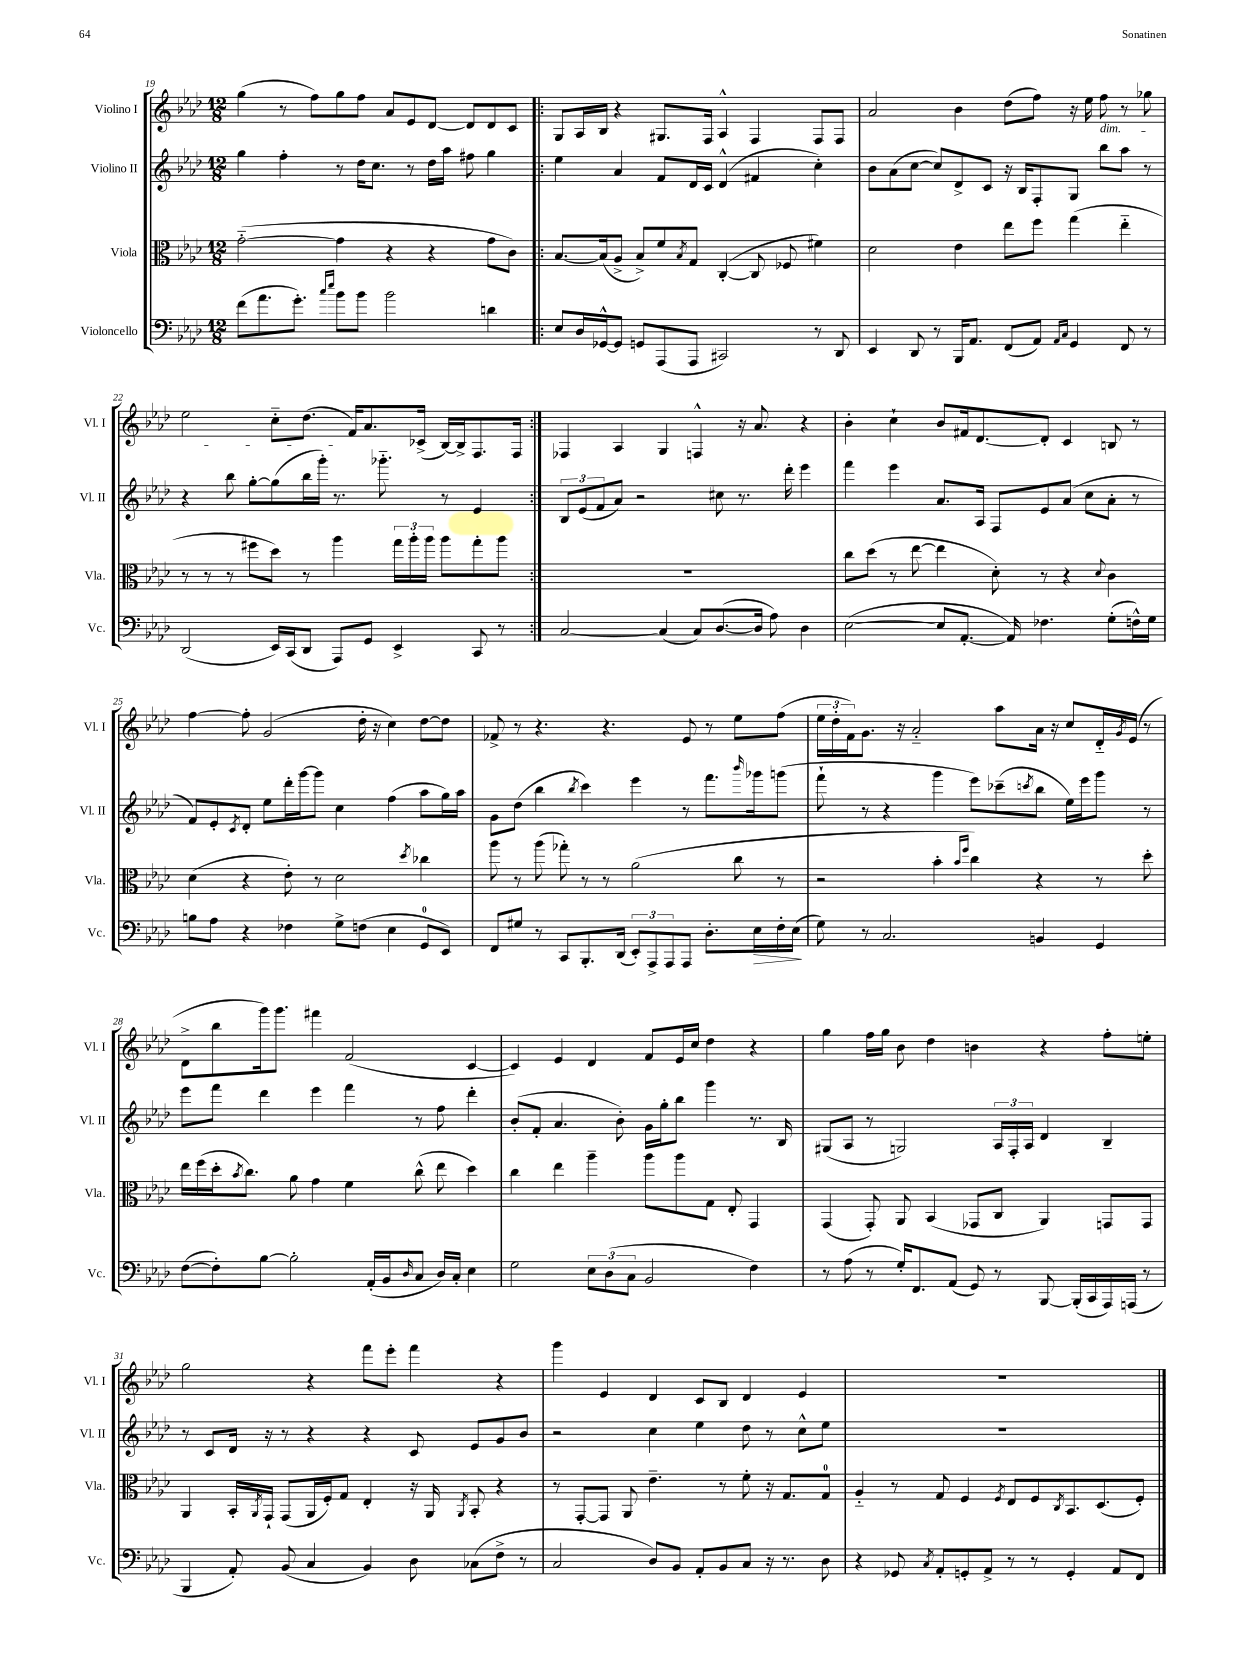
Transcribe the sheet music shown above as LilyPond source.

<<
\new StaffGroup <<
\new Staff = "s0" \with { instrumentName = "Violino I" shortInstrumentName = "Vl. I" } {
    \clef treble \key aes \major \numericTimeSignature \time 12/8
    g''4( r8 f''8) g''8 f''8 aes'8 ees'8 des'8~ des'8 des'8 c'8 |
    \repeat volta 2 { g8 aes16 bes16 r4 gis8. f16 aes4-^ f4 f8 f8 |
    aes'2 bes'4 des''8( f''8) r16 ees''16 f''8\dim r8 ges''8 |
    ees''2 c''8-_ des''8.( f'16\!) aes'8. ces'16->( bes16~) bes16-> f8. f16 | }
    fes4 aes4 g4 f4-^ r16 aes'8. r4 |
    bes'4-. c''4-! bes'8 fis'16 des'8.~ des'8-. c'4 b8 r8 |
    f''4~ f''8-. g'2( des''16-. r16 c''4) des''8~ des''8 |
    fes'8-> r8 r4. r4. ees'8 r8 ees''8 f''8( |
    \tuplet 3/2 { ees''16 des''16-. f'16) } g'8. r16 aes'2-_ aes''8 aes'16 r16 c''8 des'16-_ \acciaccatura { g'8 } ees'16( r8 |
    des'8-> bes''8 g'''16) g'''8. fis'''4 f'2( c'4~ |
    c'4) ees'4 des'4 f'8 ees'16 c''16 des''4 r4 |
    g''4 f''16 g''16 bes'8 des''4 b'4 r4 f''8-. e''8-. |
    g''2 r4 f'''8 ees'''8-. f'''4 r4 |
    g'''4 ees'4 des'4 c'8 bes8 des'4 ees'4 |
    R1. \bar "|." |
}
\new Staff = "s1" \with { instrumentName = "Violino II" shortInstrumentName = "Vl. II" } {
    \clef treble \key aes \major \numericTimeSignature \time 12/8
    g''4 f''4-. r8 des''16 c''8. r8 des''16 aes''16 fis''8 g''4 |
    \repeat volta 2 { ees''4 aes'4 f'8 des'16 c'16 des'4-^( fis'4 c''4-.) |
    bes'8 aes'8( c''8~ c''8) des'8-> c'8 r16 bes16 f8-. g8 bes''8 aes''8 r8 |
    r4 bes''8 g''8~-. g''8( bes''16 g'''16-.) r8. ges'''8.-_ r8 ees'4 | }
    \tuplet 3/2 { bes8 ees'8( f'8 } aes'8) r2 cis''8 r8. des'''16-. ees'''4 |
    f'''4 ees'''4 aes'8. aes16 f8 ees'8 aes'8( c''8 aes'8-. r8 |
    f'8) ees'8-. \acciaccatura { c'8 } des'8-. ees''8 des'''16-. g'''16~ g'''8 c''4 f''4( aes''8 g''16) aes''16 |
    g'8 des''8( bes''4 \acciaccatura { bes''8 } c'''4) ees'''4 r8 f'''8. \grace { bes'''16 } ges'''16 g'''8( |
    f'''8-! r8 r4 g'''4 ees'''8) ces'''8--( \acciaccatura { c'''8 } bes''8 ees''16) ees'''16 g'''8 r8 |
    ees'''8 f'''8 des'''4 ees'''4 f'''4 r8 f''8 des'''4-. |
    bes'8-.( f'8-. aes'4. bes'8-.) g'16 g''16-. bes''8 g'''4 r8. bes16 |
    gis8( aes8 r8 g2) \tuplet 3/2 { aes16 f16-. aes16 } des'4 bes4-- |
    r8 c'8 des'16 r16 r8 r4 r4 c'8 ees'8 g'8 bes'8 |
    r2 c''4 ees''4 des''8 r8 c''8-^ ees''8 |
    R1. \bar "|." |
}
\new Staff = "s2" \with { instrumentName = "Viola" shortInstrumentName = "Vla." } {
    \clef alto \key aes \major \numericTimeSignature \time 12/8
    g'2~-_( g'4 r4 r4 g'8 c'8) |
    \repeat volta 2 { bes8.~ bes16( aes8-> bes8->) f'8 \acciaccatura { bes8 } g8 c4~-.( c8 fes8 fis'4) |
    des'2 ees'4 ees''8 f''8 g''4( ees''4-_ |
    r8 r8 r8 fis''8 des''8) r8 aes''4 \tuplet 3/2 { g''16 aes''16-. aes''16 } aes''8 g''8-. aes''8 | }
    R1. |
    c''8 des''8( r8 ees''8~ ees''4 des'8-.) r8 r4 \appoggiatura { des'8 } c'4 |
    des'4( r4 ees'8-.) r8 des'2 \acciaccatura { des''8 } ces''4 |
    aes''8 r8 aes''8( ges''8-.) r8 r8 aes'2( c''8 r8 |
    r2 bes'4-. \grace { bes'16 f''16 } c''4) r4 r8 des''8-. |
    ees''16 f''16( des''16-. \acciaccatura { bes'8 } c''8.) aes'8 g'4 f'4 c''8-^( ees''8 des''4) |
    c''4 ees''4 aes''4-- aes''8 aes''8 g8 ees8-. g,4 |
    g,4( g,8-.) aes,8 bes,4( ges,8 c8 aes,4) g,8 g,8 |
    aes,4 bes,16-. \acciaccatura { aes,8 } g,16-! g,8( aes,16 f16-.) g8 ees4-. r16 aes,16 \acciaccatura { aes,8 } bes,8-. r4 |
    r8 g,8~-. g,8 aes,8 ees'4.-- r8 f'8-. r16 g8. g8-0 |
    aes4-_ r8 g8 f4 \acciaccatura { f8 } ees8 f8 \acciaccatura { c8 } bes,8. des8.( f8-.) \bar "|." |
}
\new Staff = "s3" \with { instrumentName = "Violoncello" shortInstrumentName = "Vc." } {
    \clef bass \key aes \major \numericTimeSignature \time 12/8
    f'8( aes'8. g'8.-.) \grace { c''16 ees''16 } bes'8 bes'8 bes'2 d'4 |
    \repeat volta 2 { ees8 des16 ges,16~-^ ges,8 g,8 aes,,8( aes,,8 cis,2) r8 des,8 |
    ees,4 des,8 r8 bes,,16 aes,8. f,8( aes,8) \grace { aes,16 c16 } g,4 f,8 r8 |
    des,2( ees,16) c,16( des,8 aes,,8) g,8 ees,4-> c,8 r8 | }
    c2~ c4( c8) des8.~( des16 aes8) des4 |
    ees2~( ees8 aes,8.~-. aes,16) fes4. g8-.( f16-^) g16 |
    b8 aes8 r4 fes4 g8-> f8( ees4 g,8-0 ees,8) |
    f,8 gis8 r8 c,8 bes,,8.-. des,16( \tuplet 3/2 { ees,8-.) aes,,8-> aes,,8 } aes,,8 des8.-. ees16\> f16-. ees16\!( |
    g8) r8 c2. b,4 g,4 |
    f8~( f8-.) bes8~ bes2-. aes,16-.( bes,16 \grace { des16 } c8 des16) c16-. ees4 |
    g2 \tuplet 3/2 { ees8 des8( c8 } bes,2 f4) |
    r8 aes8( r8 g16-.) f,8. aes,8( g,8) r8 bes,,8~ bes,,16-.( c,16 aes,,16) a,,16( r8 |
    bes,,4 aes,8-.) bes,8( c4 bes,4) des8 ces8( f8-> r8 |
    c2 des8) bes,8 aes,8-. bes,8 c8 r16 r8. des8 |
    r4 ges,8 \acciaccatura { c8 } aes,8-. g,8-. aes,8-> r8 r8 g,4-. aes,8 f,8 \bar "|." |
}
>>
>>
\layout { \context { \Score currentBarNumber = #19 } }
